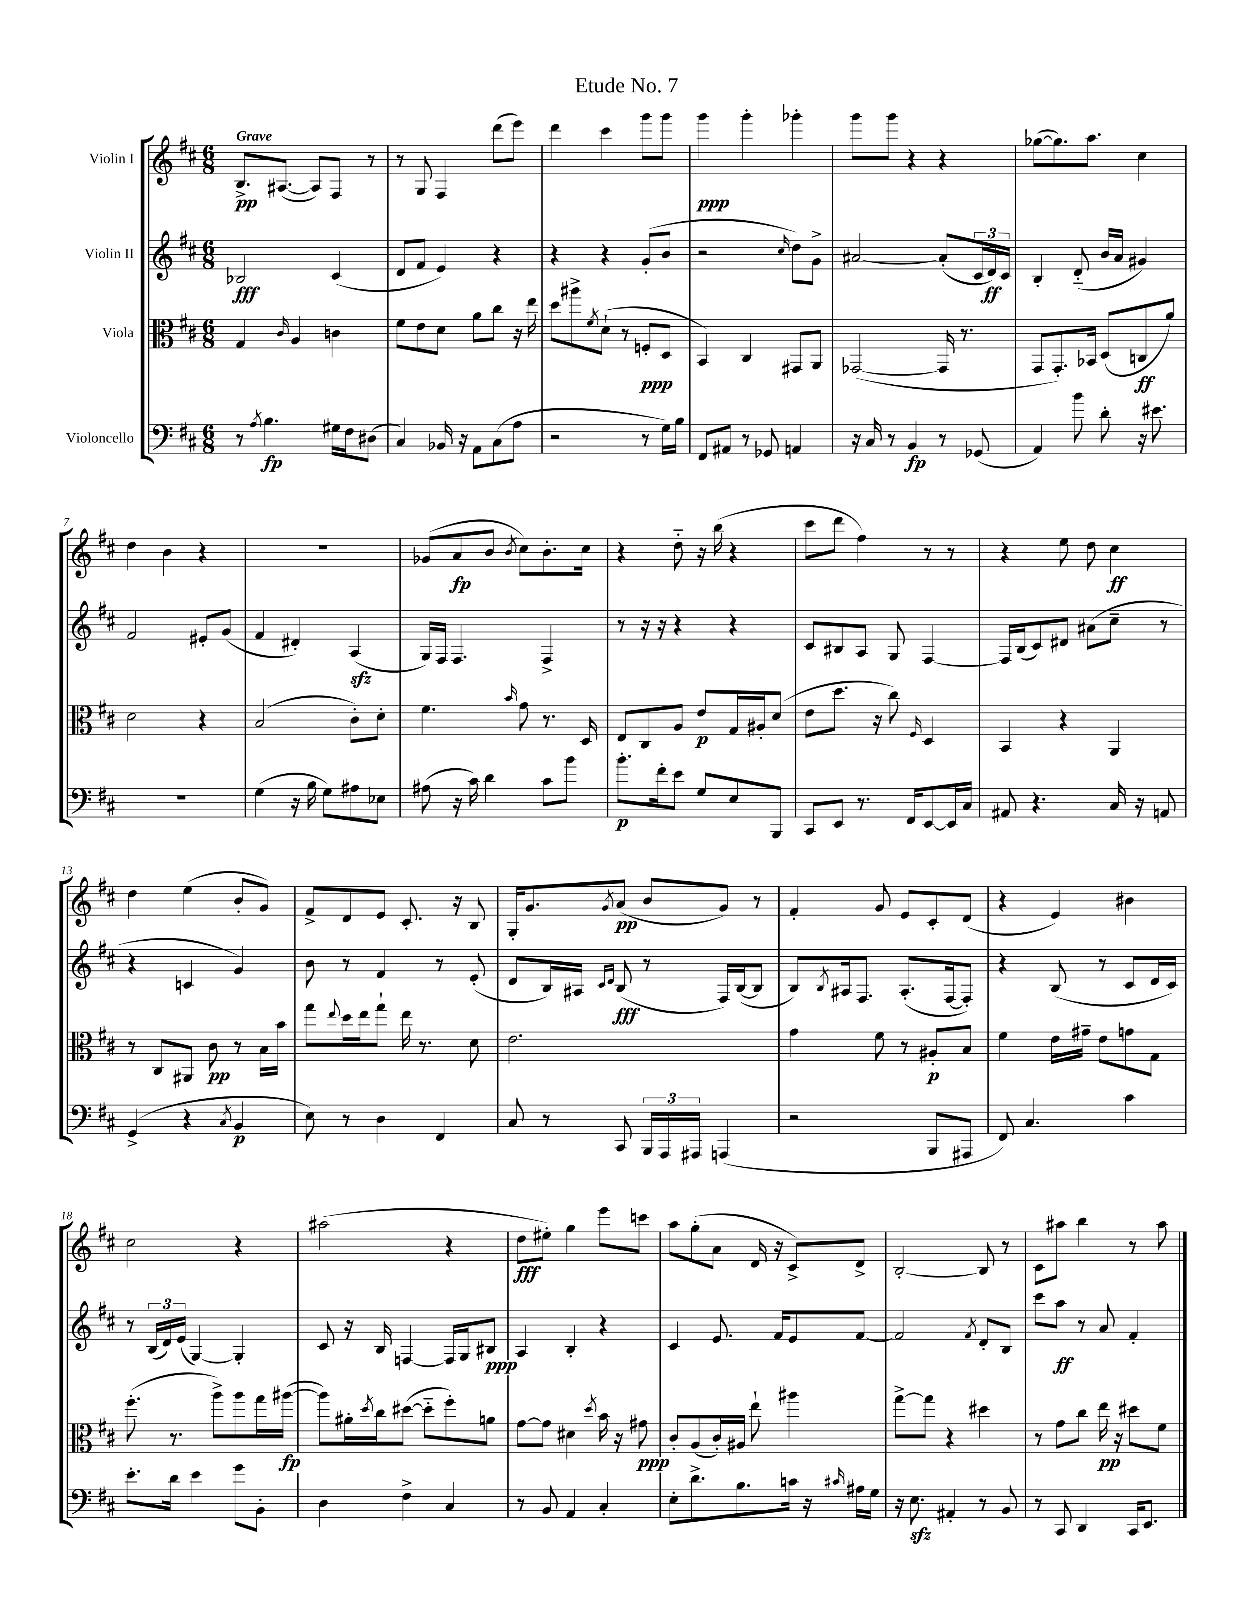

**kern	**kern	**kern	**kern
*staff4	*staff3	*staff2	*staff1
*clefF4	*clefC3	*clefG2	*clefG2
*k[f#c#]	*k[f#c#]	*k[f#c#]	*k[f#c#]
*M6/8	*M6/8	*M6/8	*M6/8
8r	4G/	2B-/	8.B^/L
8qA/	.	.	.
4.B\	.	.	.
.	.	.	([8.A#/J
.	16qqc#/	.	.
.	4A/	.	.
.	.	.	8A#/]L)
16G#\LL	4c\	(4c#/	8F#/J
16F#\J	.	.	.
(8D#\J	.	.	8r
=	=	=	=
4C#/)	8f#\L	8d/L	8r
.	8e\	8f#/J	8G/
16BB-/	8d\J	4e/)	4F#/
16r	.	.	.
8AA\L	8a\L	.	.
(8C#\	8cc#\J	4r	(8ddd\L
8A\J	16r	.	8eee\J)
.	16ee\	.	.
=	=	=	=
2r	8dd\L	4r	4ddd\
.	8aa#^\	.	.
.	8qf#/	.	.
.	(8d`\J	4r	4ccc#\
.	8r	.	.
8r	8F'/L	(8g'/L	8ggg\L
16G\LL)	8D/J	8b/J	8ggg\J
16B\JJ	.	.	.
=	=	=	=
8FF#/L	4BB/)	2r	4ggg\
8AA#/J	.	.	.
8r	4C#/	.	4ggg'\
8GG-/	.	.	.
.	.	16qqcc#/	.
4AA/	8GG#/L	8dd\L)	4ggg-'\
.	8AA/J	8g^\J	.
=	=	=	=
16r	([2GG-/	[2a#/	8ggg\L
16C#/	.	.	.
8r	.	.	8ggg\J
4BB/	.	.	4r
8r	16GG-/]	(8a#'/]L	4r
.	8.r	.	.
(8GG-/	.	24c#/L	.
.	.	24d/)	.
.	.	24c#/JJ	.
=	=	=	=
4AA/)	8GG/L	4B'/	([8gg-\L
.	8.GG'/)	.	8.gg-\])
8b\	.	(8d'~/	.
.	16BB-/Jk	.	8.aa\J
8d'\	(8D/L	16b/LL	.
.	.	16a/JJ	.
16r	8C/	4g#/)	4cc#\
8.e#\	.	.	.
.	8a/J)	.	.
=	=	=	=
2.r	2d\	2f#/	4dd\
.	.	.	4b\
.	4r	8e#'/L	4r
.	.	(8g/J	.
=	=	=	=
(4G\	(2B/	4f#/	2.r
16r	.	4d#'/)	.
16B\	.	.	.
8G\L)	.	.	.
8A#\	8c#'\L)	(4A/	.
8E-\J	8d'\J	.	.
=	=	=	=
(8A#\	4.f#\	16G/LL)	(8g-/L
.	.	16F#/JJ	.
16r	.	4.F#/	8a/
16c#\)	.	.	.
4d\	.	.	8b/J
.	16qqb/	.	8qb/
.	8g\	.	8cc#\L)
8c#\L	8.r	4F#^/	8.b'\
8b\J	.	.	.
.	16D/	.	16cc#\Jk
=	=	=	=
8.b'\L	8E/L	8r	4r
.	8C#/	16r	.
16f#'\k	.	16r	.
8e\J	8A/J	4r	8dd'~\
8G/L	8e/L	.	16r
.	.	.	(16bb\
8E/	16G/L	4r	4r
.	16A#'/J	.	.
8BBB/J	(8d/J	.	.
=	=	=	=
8CC#/L	8e\L	8c#/L	8ccc#\L
8EE/J	8.dd\J	8B#/	8ddd\J
8.r	.	8A/J	4ff#\)
.	16r	.	.
.	8cc#\)	8G/	.
16FF#/LK	.	.	.
.	16qqF#/	.	.
[8EE/	4D/	[4F#/	8r
16EE/]L	.	.	8r
16C#/JJ	.	.	.
=	=	=	=
8AA#/	4BB/	16F#/]LL	4r
.	.	(16B/J	.
4.r	.	8c#/)	.
.	4r	8d#/J	8ee\
.	.	(8a#\L	8dd\
16C#/	4AA/	8cc#~\J	4cc#\
16r	.	.	.
8AA/	.	8r	.
=	=	=	=
(4GG^/	8r	4r	4dd\
.	8C#/L	.	.
4r	8AA#/J	4c/	(4ee\
.	8c#\	.	.
8qC#/	.	.	.
4BB/	8r	4g/)	8b'/L
.	16B\LL	.	8g/J)
.	16b\JJ	.	.
=	=	=	=
8E\)	8gg\L	8b\	8f#^/L
.	8qqee/	.	.
8r	16dd\L	8r	8d/
.	16ee\J	.	.
4D\	8gg`\J	4f#/	8e/J
.	16ee\	.	8.c#'/
.	8.r	.	.
4FF#/	.	8r	.
.	.	.	16r
.	8d\	(8e'/	8B/
=	=	=	=
8C#/	2.e\	8d/L	16G'/LK
.	.	.	8.g/
8r	.	16B/L)	.
.	.	16A#/JJ	.
.	.	16qqc#/LL	.
.	.	16qqd/JJ	8qg/
8CC#/	.	(8B/	(8a/J
24BBB/LL	.	8r	8b/L
24AAA/	.	.	.
24AAA#/JJ	.	.	.
(4AAA/	.	16F#/LL)	8g/J)
.	.	([16B/J	.
.	.	8B/]J	8r
=	=	=	=
2r	4g\	8B/L)	4f#'/
.	.	8qB/	.
.	.	16A#/k	.
.	.	8.F#/J	.
.	8f#\	.	8g/
.	8r	(8.A#'/L	8e/L
8BBB/L	8A#'/L	.	8c#'/
.	.	[16F#/k	.
8AAA#/J	8B/J	8F#'/]J)	(8d/J
=	=	=	=
8FF#/)	4f#\	4r	4r
4.C#/	.	.	.
.	16e\LL	(8B/	4e/)
.	16g#~\JJ	.	.
.	8e\L	8r	.
4c#\	8g\	8c#/L	4b#\
.	8G\J	16d/L	.
.	.	16c#/JJ)	.
=	=	=	=
8.e'\L	(8.ff#'\	8r	2cc#\
.	.	(24B/LL	.
.	.	24d/)	.
16d\Jk	8.r	.	.
.	.	(24e/JJ	.
4e\	.	[4G/)	.
.	8aa^\L)	.	.
8g\L	8aa\	4G'/]	4r
8BB'\J	16gg\L	.	.
.	([16aa#\JJ	.	.
=	=	=	=
4D\	8aa#\]L)	8c#/	(2aa#\
.	16a#'\L	16r	.
.	8qdd/	.	.
.	16cc#\J	16B/	.
4F#^\	([8dd#\J	[4F/	.
.	8dd#'~\]L	.	.
4C#/	8ff#'\)	16F/]LL	4r
.	.	16G/J	.
.	8a\J	8B#/J	.
=	=	=	=
8r	[8g\L	4A/	8dd\L
8BB/	8g\]J	.	8ee#'\J)
4AA/	4d#\	4B'/	4gg\
.	8qdd/	.	.
4C#'/	16b\	4r	8eee\L
.	16r	.	.
.	8g#\	.	8ccc\J
=	=	=	=
8E'\L	8c#'/L	4c#/	8aa\L
8.d^\	(8A/	.	(8gg'\
.	16c#'/L)	8.e/	8a\J
8.B\	16A#/JJ	.	.
.	8ee`\	.	16d/
.	.	16f#/LK	16r
16c\Jk	4aa#\	8e/	8c#^/L)
16r	.	.	.
16qqc#/	.	.	.
16A#\LL	.	[8f#/J	8d^/J
16G\JJ	.	.	.
=	=	=	=
16r	[8gg^\L	2f#/]	[2B'/
8.E\	.	.	.
.	8gg\]J	.	.
4AA#'/	4r	.	.
.	.	8qf#/	.
8r	4dd#\	8d'/L	8B/]
8BB/	.	8B/J	8r
=	=	=	=
8r	8r	8ccc#\L	8c#\L
8CC#/	8g\L	8aa\J	8aa#\J
4DD/	8cc#\J	8r	4bb\
.	16ee\	8a/	.
.	16r	.	.
16CC#/LK	8dd#\L	4f#'/	8r
8.EE/J	.	.	.
.	8f#\J	.	8aa#\
==	==	==	==
*-	*-	*-	*-
